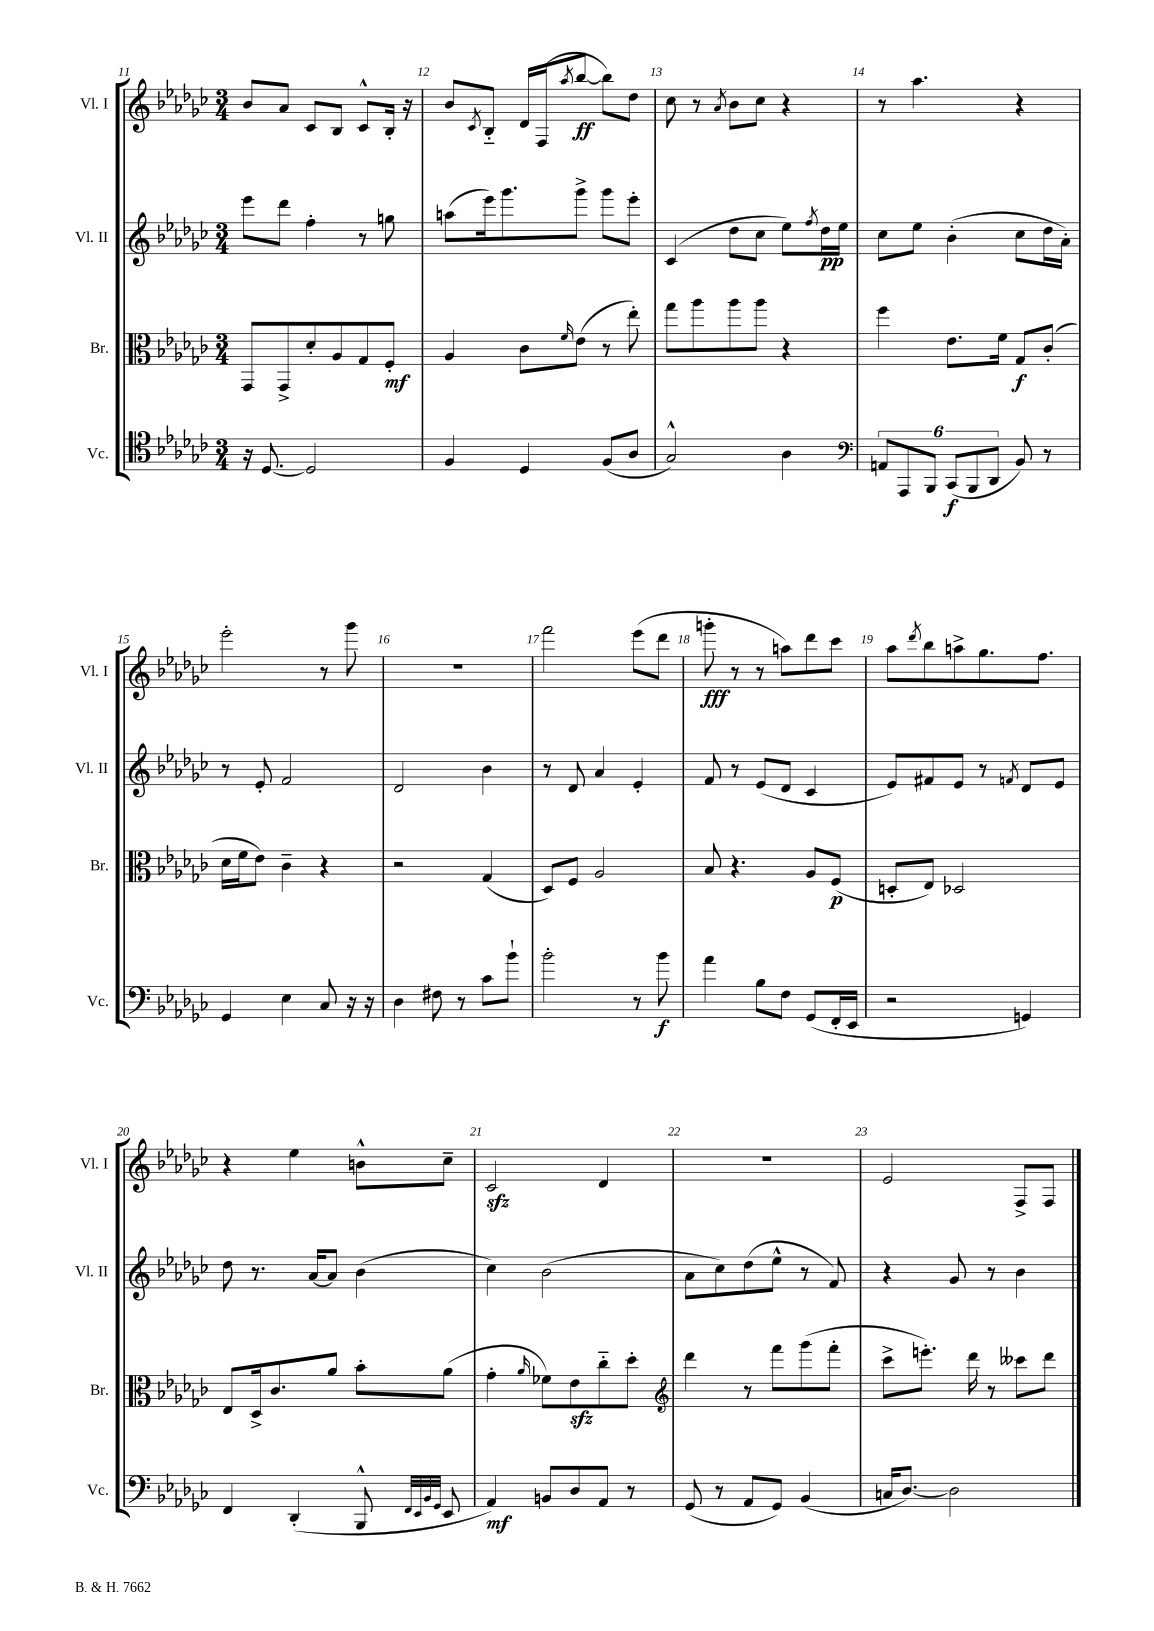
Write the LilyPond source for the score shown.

<<
\new StaffGroup <<
\new Staff = "s0" \with { instrumentName = "Vl. I" shortInstrumentName = "Vl. I" } {
    \clef treble \key ges \major \numericTimeSignature \time 3/4
    bes'8 aes'8 ces'8 bes8 ces'8-^ bes16-. r16 |
    bes'8 \acciaccatura { ces'8 } bes8-_ des'16 f16( \acciaccatura { aes''8 } bes''8~\ff bes''8) des''8 |
    ces''8 r8 \acciaccatura { aes'8 } bes'8 ces''8 r4 |
    r8 aes''4. r4 |
    ees'''2-. r8 ges'''8 |
    R2. |
    f'''2 ees'''8( des'''8 |
    g'''8-.\fff r8 r8 a''8) des'''8 ces'''8 |
    aes''8 \acciaccatura { des'''8 } bes''8 a''8-> ges''8. f''8. |
    r4 ees''4 b'8-^ ces''8-- |
    ces'2\sfz des'4 |
    R2. |
    ees'2 f8-> f8 \bar "|." |
}
\new Staff = "s1" \with { instrumentName = "Vl. II" shortInstrumentName = "Vl. II" } {
    \clef treble \key ges \major \numericTimeSignature \time 3/4
    ees'''8 des'''8 f''4-. r8 g''8 |
    a''8( ees'''16) ges'''8. ges'''8-> ges'''8 ees'''8-. |
    ces'4( des''8 ces''8 ees''8) \acciaccatura { f''8 } des''16\pp ees''16 |
    ces''8 ees''8 bes'4-.( ces''8 des''16 aes'16-.) |
    r8 ees'8-. f'2 |
    des'2 bes'4 |
    r8 des'8 aes'4 ees'4-. |
    f'8 r8 ees'8( des'8 ces'4 |
    ees'8) fis'8 ees'8 r8 \acciaccatura { f'8 } des'8 ees'8 |
    des''8 r8. aes'16~ aes'8 bes'4( |
    ces''4) bes'2( |
    aes'8 ces''8) des''8( ees''8-^ r8 f'8) |
    r4 ges'8 r8 bes'4 \bar "|." |
}
\new Staff = "s2" \with { instrumentName = "Br." shortInstrumentName = "Br." } {
    \clef alto \key ges \major \numericTimeSignature \time 3/4
    ges,8 ges,8-> des'8-. aes8 ges8 f8-.\mf |
    aes4 ces'8 \grace { f'16 } ees'8( r8 ees''8-.) |
    ges''8 aes''8 aes''8 aes''8 r4 |
    f''4 ees'8. f'16 ges8\f ces'8-.( |
    des'16 f'16 ees'8) ces'4-- r4 |
    r2 ges4( |
    des8) f8 aes2 |
    bes8 r4. aes8 f8\p( |
    d8-. ees8) des2 |
    ees8 des16-> ces'8. aes'8 bes'8-. aes'8( |
    ges'4-. \grace { aes'16 } fes'8) ees'8\sfz ces''8-_ des''8-. |
    \clef treble des'''4 r8 f'''8 ges'''8( f'''8-. |
    ces'''8-> e'''8.-.) des'''16 r8 ceses'''8 des'''8 \bar "|." |
}
\new Staff = "s3" \with { instrumentName = "Vc." shortInstrumentName = "Vc." } {
    \clef tenor \key ges \major \numericTimeSignature \time 3/4
    r16 des8.~ des2 |
    f4 des4 f8( aes8 |
    ges2-^) aes4 |
    \clef bass \tuplet 6/4 { a,8 aes,,8 bes,,8 ces,8\f( bes,,8 des,8 } bes,8) r8 |
    ges,4 ees4 ces8 r16 r16 |
    des4 fis8 r8 ces'8 bes'8-! |
    bes'2-. r8 bes'8\f |
    aes'4 bes8 f8 ges,8( f,16-. ees,16 |
    r2 g,4) |
    f,4 des,4-.( bes,,8-^ \grace { f,32 ees,32 bes,32 ges,32 } ees,8 |
    aes,4\mf) b,8 des8 aes,8 r8 |
    ges,8( r8 aes,8 ges,8) bes,4( |
    c16 des8.~) des2 \bar "|." |
}
>>
>>
\layout { \context { \Score currentBarNumber = #11 \override BarNumber.break-visibility = ##(#f #t #t) barNumberVisibility = #all-bar-numbers-visible } }
